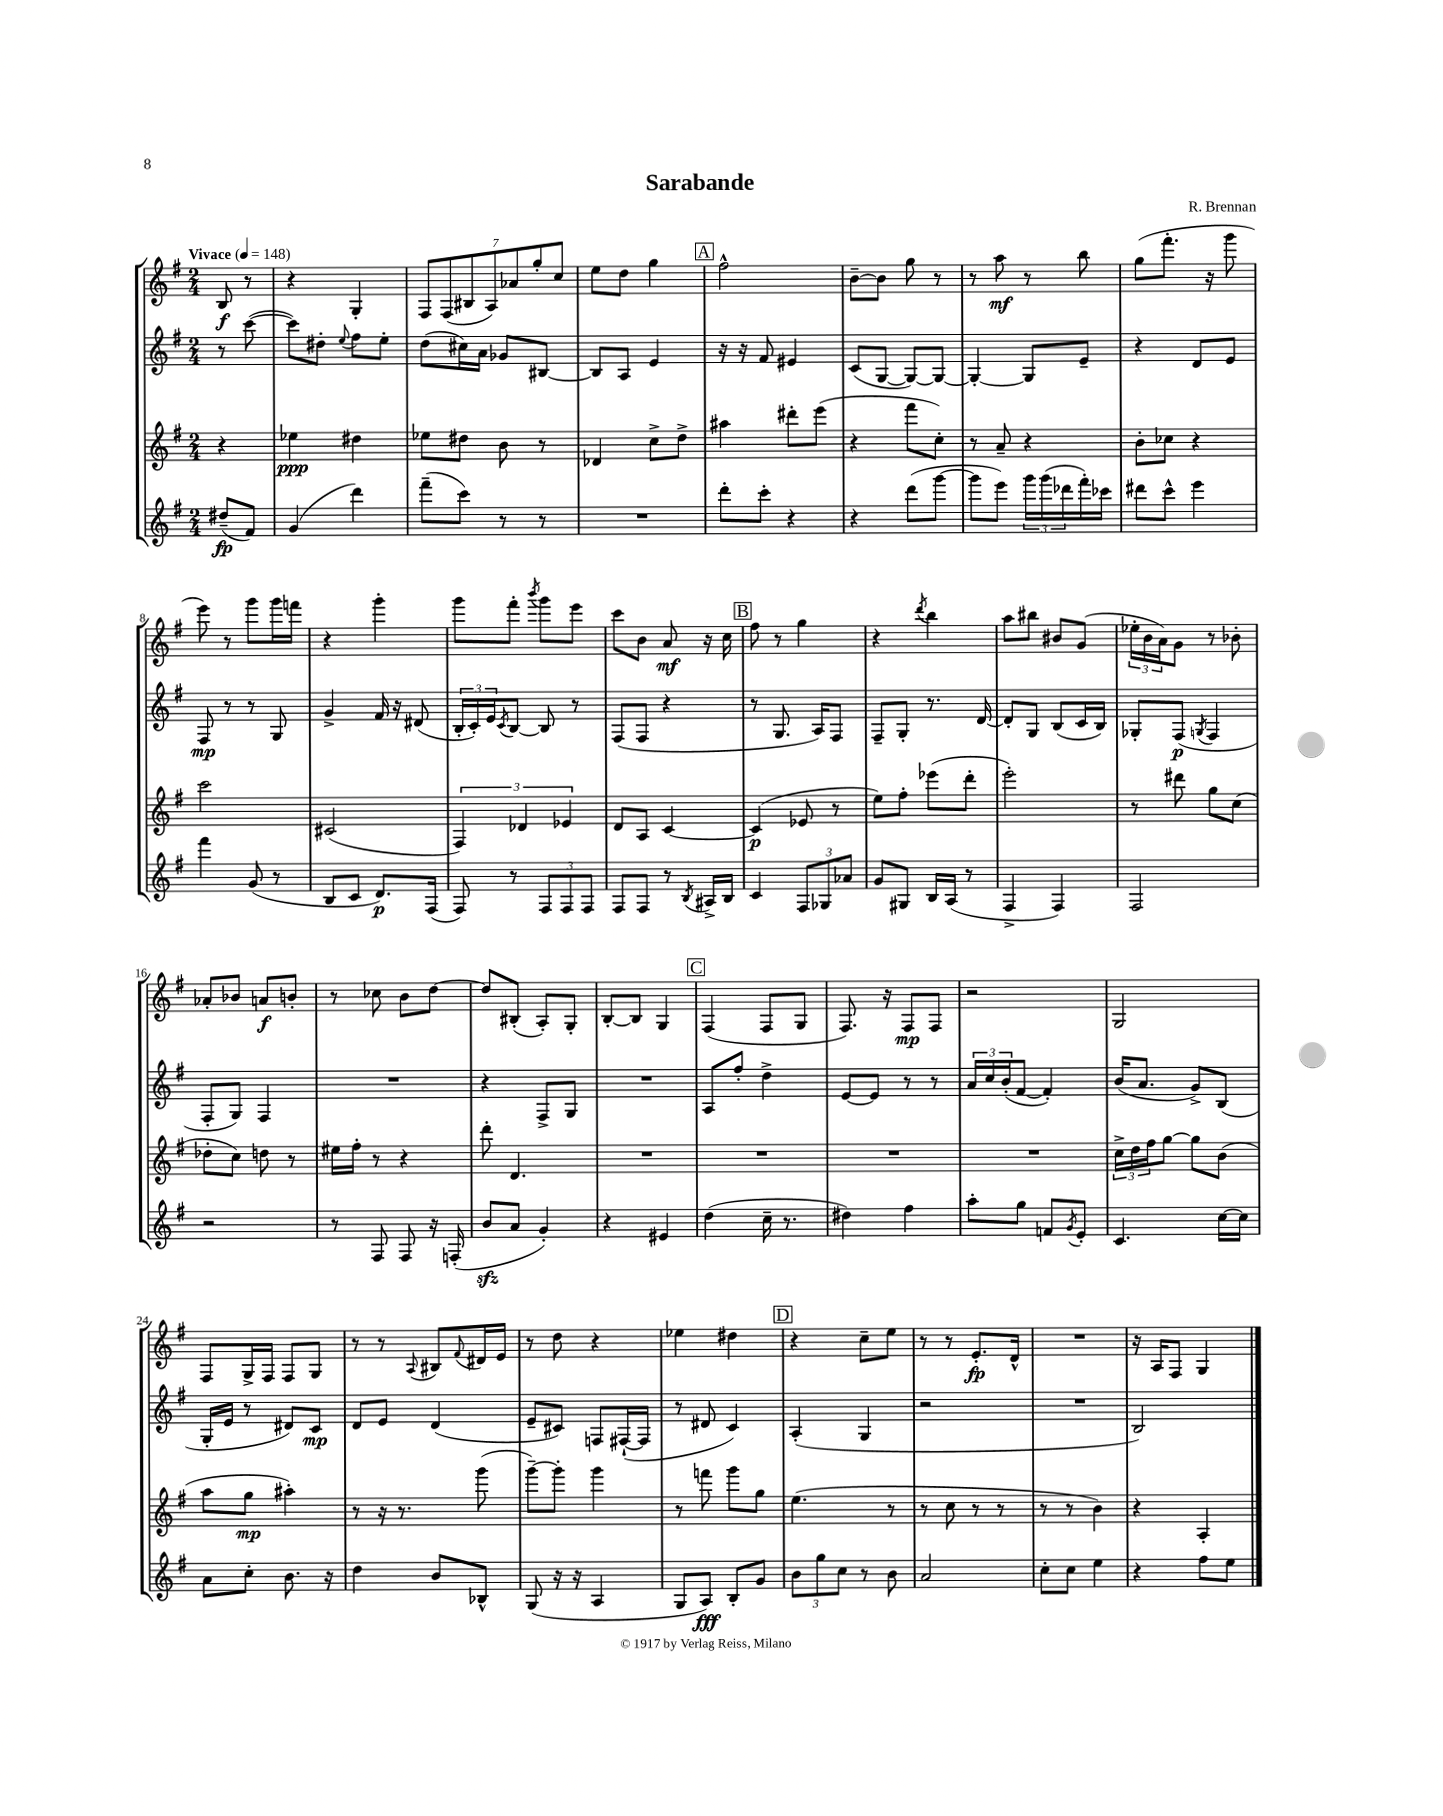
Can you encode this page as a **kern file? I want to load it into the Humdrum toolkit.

**kern	**dynam	**kern	**dynam	**kern	**dynam	**kern	**dynam
*part4	*part4	*part3	*part3	*part2	*part2	*part1	*part1
*staff4	*staff4	*staff3	*staff3	*staff2	*staff2	*staff1	*staff1
*clefG2	*	*clefG2	*	*clefG2	*	*clefG2	*
*k[f#]	*	*k[f#]	*	*k[f#]	*	*k[f#]	*
*M2/4	*	*M2/4	*	*M2/4	*	*M2/4	*
*MM148	*	*MM148	*	*MM148	*	*MM148	*
=	=	=	=	=	=	=	=
!	!	!	!	!	!	!LO:TX:a:B:t=Vivace	!
(8dd#X~/L	fp	4r	.	8r	.	8B/	f
8f#/J)	.	.	.	([8ccc\	.	8r	.
=1	=1	=1	=1	=1	=1	=1	=1
(4g/	.	4ee-X\	ppp	8ccc\L])	.	4r	.
.	.	.	.	8dd#X'\J	.	.	.
.	.	.	.	8qqee/	.	.	.
4ddd\)	.	4dd#X\	.	8ff#\L	.	4G'/	.
.	.	.	.	8ee'\J	.	.	.
=2	=2	=2	=2	=2	=2	=2	=2
(8fff#~\L	.	8ee-X\L	.	(8dd\L	.	14F#/L	.
.	.	.	.	.	.	(14F#/	.
8ccc\J)	.	8dd#X\J	.	16cc#X\L)	.	.	.
.	.	.	.	.	.	14B#X/	.
.	.	.	.	16a\JJ	.	.	.
.	.	.	.	.	.	14A/)	.
8r	.	8b\	.	8g-X/L	.	.	.
.	.	.	.	.	.	14a-X/	.
.	.	.	.	.	.	14gg'/	.
8r	.	8r	.	[8B#X/J	.	.	.
.	.	.	.	.	.	14cc/J	.
=3	=3	=3	=3	=3	=3	=3	=3
2r	.	4d-X/	.	8B#/L]	.	8ee\L	.
.	.	.	.	8A/J	.	8dd\J	.
.	.	8cc^\L	.	4e/	.	4gg\	.
.	.	8dd^\J	.	.	.	.	.
!!LO:REH:place=s1:t=A
=4	=4	=4	=4	=4	=4	=4	=4
8ddd'\L	.	4aa#X\	.	16r	.	2ff#^^\	.
.	.	.	.	16r	.	.	.
8ccc'\J	.	.	.	8f#/	.	.	.
4r	.	8ddd#X'\L	.	4e#X/	.	.	.
.	.	(8eee\J	.	.	.	.	.
=5	=5	=5	=5	=5	=5	=5	=5
4r	.	4r	.	(8c/L	.	[8b~\L	.
.	.	.	.	[8G/J	.	8b\J]	.
(8ddd\L	.	8fff#\L	.	8G/L_)	.	8gg\	.
[8ggg\J	.	8cc'\J)	.	8G/J_	.	8r	.
=6	=6	=6	=6	=6	=6	=6	=6
8ggg\L]	.	8r	.	4G'/_	.	8r	.
8eee\J)	.	8a~/	.	.	.	8aa\	mf
24ggg\LL	.	4r	.	8G/L]	.	8r	.
(24ggg\	.	.	.	.	.	.	.
24ddd-X\	.	.	.	.	.	.	.
16fff#'\)	.	.	.	8e~/J	.	8bb\	.
16ccc-X\JJ	.	.	.	.	.	.	.
=7	=7	=7	=7	=7	=7	=7	=7
8ddd#X\L	.	8b'\L	.	4r	.	(8gg\L	.
8ccc^^\J	.	8cc-X\J	.	.	.	8.fff#'\J	.
4eee\	.	4r	.	8d/L	.	.	.
.	.	.	.	.	.	16r	.
.	.	.	.	8e/J	.	8ggg\	.
!!LO:LB:g=z
=8	=8	=8	=8	=8	=8	=8	=8
4fff#\	.	2ccc\	.	8F#/	mp	8eee\)	.
.	.	.	.	8r	.	8r	.
(8g/	.	.	.	8r	.	8ggg\L	.
8r	.	.	.	8G/	.	16ggg\L	.
.	.	.	.	.	.	16fffn\JJ	.
=9	=9	=9	=9	=9	=9	=9	=9
8B/L	.	(2c#X/	.	4g^/	.	4r	.
8c/J	.	.	.	.	.	.	.
8.d/L)	p	.	.	16f#/	.	4ggg'\	.
.	.	.	.	16r	.	.	.
.	.	.	.	(8d#X/	.	.	.
(16F#/Jk	.	.	.	.	.	.	.
=10	=10	=10	=10	=10	=10	=10	=10
8F#/)	.	6F#/)	.	24B'/LL	.	8ggg\L	.
.	.	.	.	24c'/)	.	.	.
.	.	.	.	24e/J	.	.	.
.	.	.	.	8qc/	.	.	.
8r	.	.	.	[8B/J	.	8fff#'\J	.
.	.	6d-X/	.	.	.	.	.
.	.	.	.	.	.	8qbbb/	.
12F#/L	.	.	.	8B/]	.	8ggg\L	.
12F#/	.	6e-X/	.	.	.	.	.
.	.	.	.	8r	.	8eee\J	.
12F#/J	.	.	.	.	.	.	.
=11	=11	=11	=11	=11	=11	=11	=11
8F#/L	.	8d/L	.	(8F#/L	.	8ccc\L	.
8F#/J	.	8A/J	.	8F#/J	.	8b\J	.
8r	.	[4c/	.	4r	.	8a/	mf
8qB/	.	.	.	.	.	.	.
16A#X^/LL	.	.	.	.	.	16r	.
16B/JJ	.	.	.	.	.	16cc\	.
!!LO:REH:place=s1:t=B
=12	=12	=12	=12	=12	=12	=12	=12
4c/	.	(4c/]	p	8r	.	8ff#\	.
.	.	.	.	8.G/	.	8r	.
12F#/L	.	8e-X/	.	.	.	4gg\	.
.	.	.	.	16A/KL)	.	.	.
12G-X/	.	.	.	.	.	.	.
.	.	8r	.	8F#/J	.	.	.
12a-X/J	.	.	.	.	.	.	.
=13	=13	=13	=13	=13	=13	=13	=13
8g/L	.	8ee\L)	.	8F#~/L	.	4r	.
8G#X/J	.	8ff#'\J	.	8G'/J	.	.	.
.	.	.	.	.	.	8qddd/	.
16B/LL	.	(8eee-X\L	.	8.r	.	4bb\	.
(16A/JJ	.	.	.	.	.	.	.
8r	.	8ddd'\J	.	.	.	.	.
.	.	.	.	[16d/	.	.	.
=14	=14	=14	=14	=14	=14	=14	=14
4F#^/	.	2eee'\)	.	8d'/L]	.	8aa\L	.
.	.	.	.	8G/J	.	8bb#X\J	.
4F#/)	.	.	.	(8B/L	.	8b#X/L	.
.	.	.	.	16c/L	.	(8g/J	.
.	.	.	.	16B/JJ)	.	.	.
=15	=15	=15	=15	=15	=15	=15	=15
2F#/	.	8r	.	8G-X'/L	.	24ee-X'\LL	.
.	.	.	.	.	.	24b\	.
.	.	.	.	.	.	24a\J)	.
.	.	8ddd#X\	.	(8F#/J	p	8g\J	.
.	.	.	.	8qGn/	.	.	.
.	.	8gg\L	.	4F#/	.	8r	.
.	.	(8cc\J	.	.	.	8b-X'\	.
!!LO:LB:g=z
=16	=16	=16	=16	=16	=16	=16	=16
2r	.	8dd-X'\L	.	8F#'/L	.	8a-X'/L	.
.	.	8cc\J)	.	8G/J)	.	8b-X/J	.
.	.	8ddn\	.	4F#/	.	8an/L	f
.	.	8r	.	.	.	8bn'/J	.
=17	=17	=17	=17	=17	=17	=17	=17
8r	.	16ee#X\LL	.	2r	.	8r	.
.	.	16ff#'\JJ	.	.	.	.	.
8F#/	.	8r	.	.	.	8cc-X\	.
8F#/	.	4r	.	.	.	8b\L	.
16r	.	.	.	.	.	[8dd\J	.
(16Fn'/	.	.	.	.	.	.	.
=18	=18	=18	=18	=18	=18	=18	=18
8bzz/L	.	8ddd'\	.	4r	.	8dd/L]	.
8a/J	.	4.d/	.	.	.	(8B#X'/J	.
4g'/)	.	.	.	8F#^/L	.	8A'/L)	.
.	.	.	.	8G/J	.	8G'/J	.
=19	=19	=19	=19	=19	=19	=19	=19
4r	.	2r	.	2r	.	[8B'/L	.
.	.	.	.	.	.	8B/J]	.
4e#X/	.	.	.	.	.	4G/	.
!!LO:REH:place=s1:t=C
=20	=20	=20	=20	=20	=20	=20	=20
(4dd\	.	2r	.	8A/L	.	(4F#/	.
.	.	.	.	8ff#'/J	.	.	.
16cc~\	.	.	.	4dd^\	.	8F#/L	.
8.r	.	.	.	.	.	.	.
.	.	.	.	.	.	8G/J	.
=21	=21	=21	=21	=21	=21	=21	=21
4dd#X\)	.	2r	.	[8e/L	.	8.F#/)	.
.	.	.	.	8e/J]	.	.	.
.	.	.	.	.	.	16r	.
4ff#\	.	.	.	8r	.	8F#/L	mp
.	.	.	.	8r	.	8F#/J	.
=22	=22	=22	=22	=22	=22	=22	=22
8aa'\L	.	2r	.	24a/LL	.	2r	.
.	.	.	.	24cc/	.	.	.
.	.	.	.	(24b'/J	.	.	.
8gg\J	.	.	.	[8f#/J	.	.	.
8fn/L	.	.	.	4f#'/])	.	.	.
8qg/	.	.	.	.	.	.	.
8e'/J	.	.	.	.	.	.	.
=23	=23	=23	=23	=23	=23	=23	=23
4.c/	.	24cc^\LL	.	(16b/KL	.	2G/	.
.	.	24dd\	.	.	.	.	.
.	.	.	.	8.a/J	.	.	.
.	.	24ff#\J	.	.	.	.	.
.	.	[8gg\J	.	.	.	.	.
.	.	8gg\L]	.	8g^/L)	.	.	.
[16cc\LL	.	(8b\J	.	(8B/J	.	.	.
16cc\JJ]	.	.	.	.	.	.	.
!!LO:LB:g=z
=24	=24	=24	=24	=24	=24	=24	=24
8a\L	.	8aa\L	.	16G'/LL	.	8F#/L	.
.	.	.	.	16e/JJ	.	.	.
8cc'\J	.	8gg\J	mp	8r	.	16G^/L	.
.	.	.	.	.	.	16F#/JJ	.
8.b\	.	4aa#X'\)	.	8d#X/L)	.	8F#/L	.
.	.	.	.	8c/J	mp	8G/J	.
16r	.	.	.	.	.	.	.
=25	=25	=25	=25	=25	=25	=25	=25
4dd\	.	8r	.	8d/L	.	8r	.
.	.	16r	.	8e/J	.	8r	.
.	.	8.r	.	.	.	.	.
.	.	.	.	.	.	8qqA/	.
8b/L	.	.	.	(4d/	.	8B#X/L	.
.	.	.	.	.	.	8qqf#/	.
8B-X^^/J	.	(8ggg\	.	.	.	16d#X/L	.
.	.	.	.	.	.	16e/JJ	.
=26	=26	=26	=26	=26	=26	=26	=26
(8G/	.	[8ggg~\L)	.	8e~/L	.	8r	.
16r	.	8ggg'\J]	.	8c#X/J)	.	8dd\	.
16r	.	.	.	.	.	.	.
4A/	.	4ggg\	.	8Fn/L	.	4r	.
.	.	.	.	([16F#X`/L	.	.	.
.	.	.	.	16F#/JJ]	.	.	.
=27	=27	=27	=27	=27	=27	=27	=27
8G/L	.	8r	.	8r	.	4ee-X\	.
8A/J)	fff	8fffn\	.	8d#X/	.	.	.
8B'/L	.	8ggg\L	.	4c/)	.	4dd#X\	.
8g/J	.	8gg\J	.	.	.	.	.
!!LO:REH:place=s1:t=D
=28	=28	=28	=28	=28	=28	=28	=28
12b\L	.	(4.ee\	.	(4A'/	.	4r	.
12gg\	.	.	.	.	.	.	.
12cc\J	.	.	.	.	.	.	.
8r	.	.	.	4G/	.	8cc~\L	.
8b\	.	8r	.	.	.	8ee\J	.
=29	=29	=29	=29	=29	=29	=29	=29
2a/	.	8r	.	2r	.	8r	.
.	.	8cc\	.	.	.	8r	.
.	.	8r	.	.	.	8.e'/L	fp
.	.	8r	.	.	.	.	.
.	.	.	.	.	.	16d^^/Jk	.
=30	=30	=30	=30	=30	=30	=30	=30
8cc'\L	.	8r	.	2r	.	2r	.
8cc\J	.	8r	.	.	.	.	.
4ee\	.	4b\)	.	.	.	.	.
=31	=31	=31	=31	=31	=31	=31	=31
4r	.	4r	.	2B/)	.	16r	.
.	.	.	.	.	.	16A/KL	.
.	.	.	.	.	.	8F#/J	.
8ff#\L	.	4A'/	.	.	.	4G/	.
8ee\J	.	.	.	.	.	.	.
==	==	==	==	==	==	==	==
*-	*-	*-	*-	*-	*-	*-	*-
